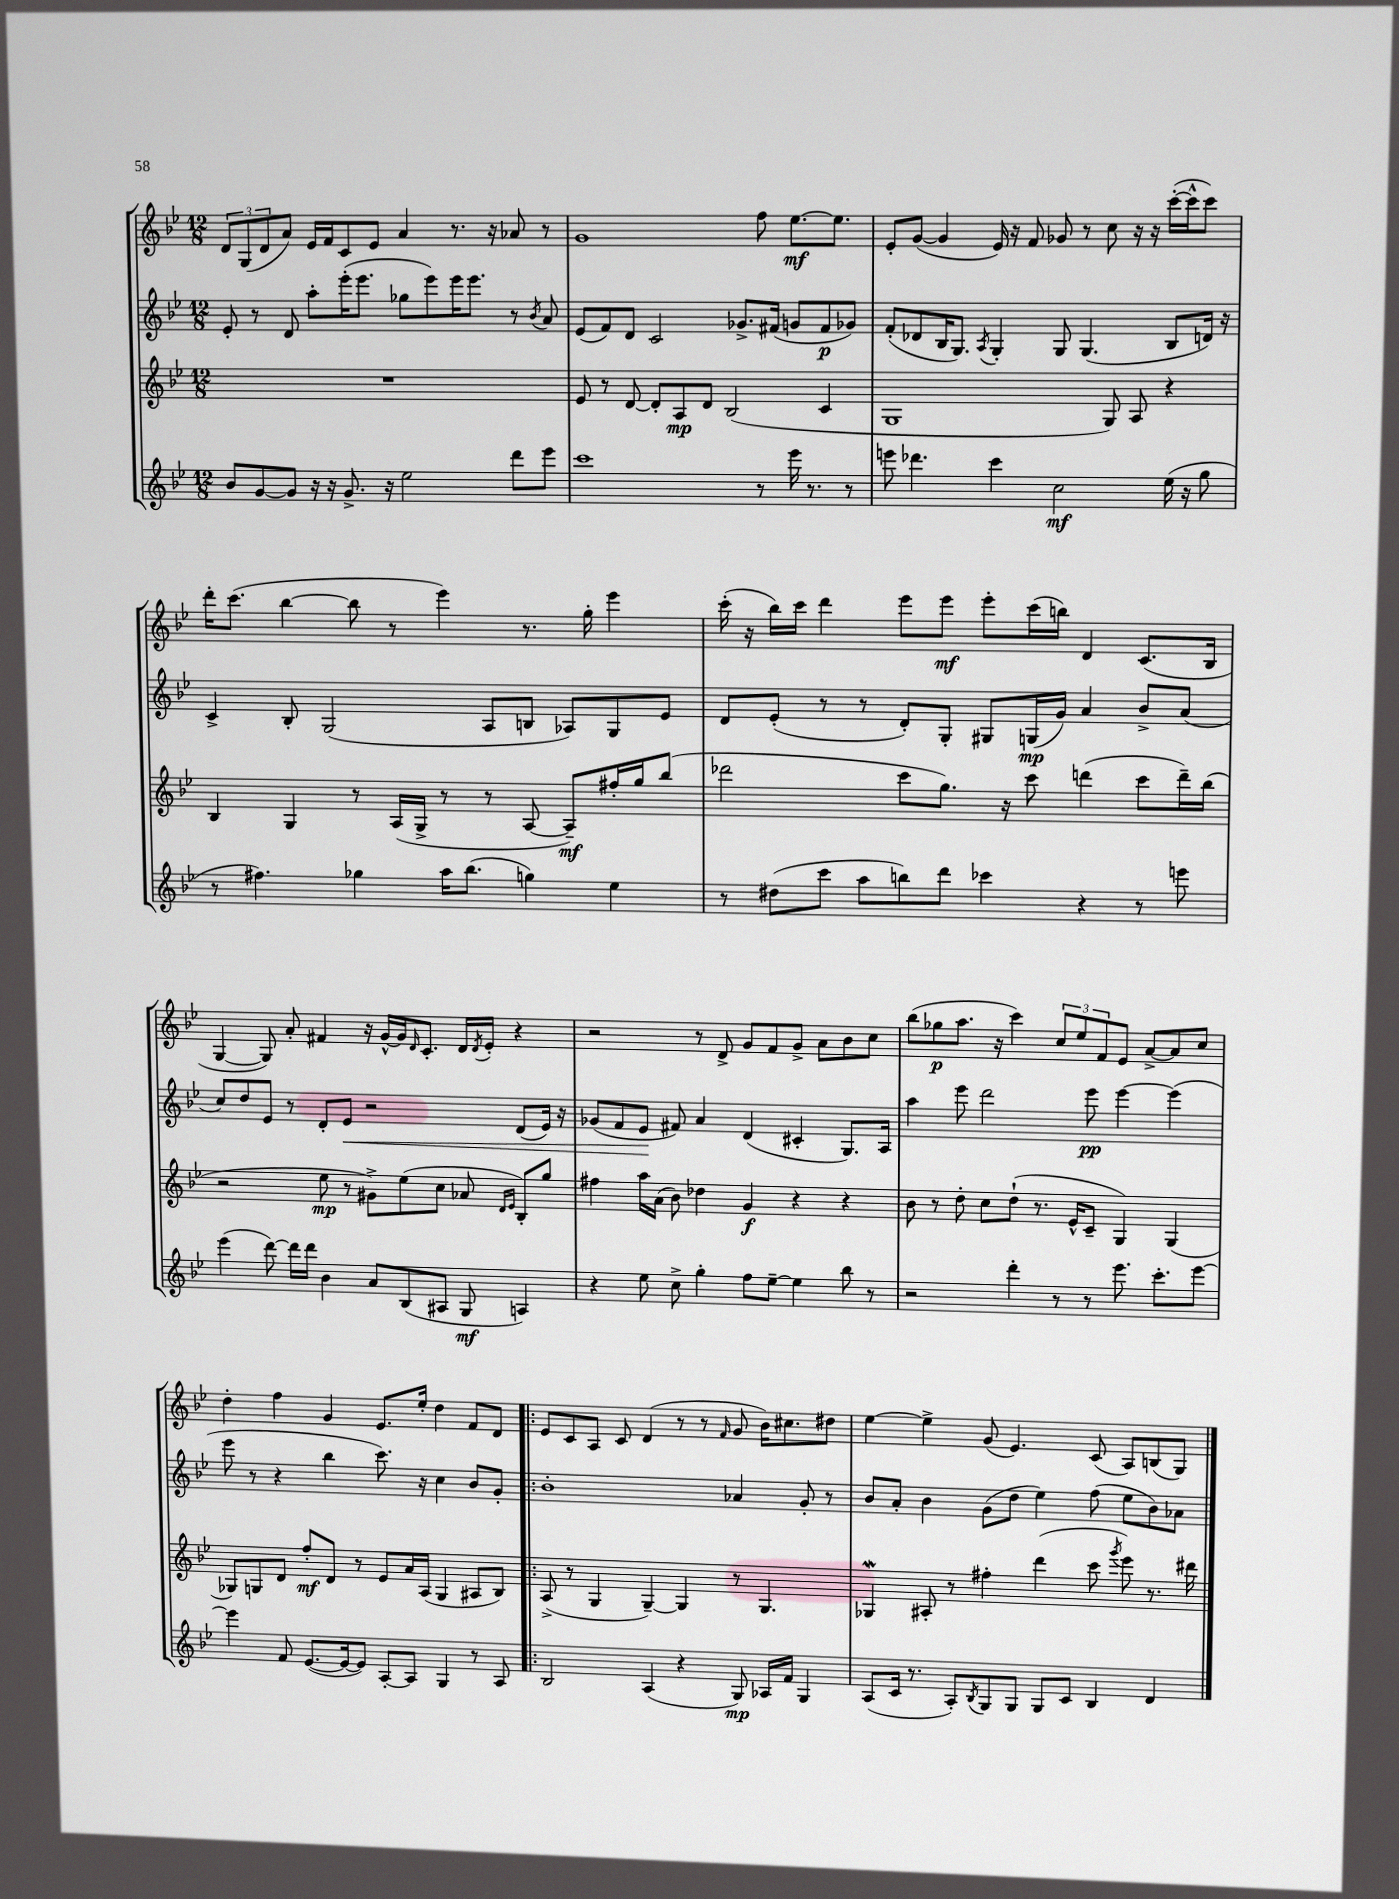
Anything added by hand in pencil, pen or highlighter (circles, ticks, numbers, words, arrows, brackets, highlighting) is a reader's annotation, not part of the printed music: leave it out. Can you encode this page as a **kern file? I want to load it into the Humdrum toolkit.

**kern	**dynam	**kern	**dynam	**kern	**dynam	**kern	**dynam
*part4	*part4	*part3	*part3	*part2	*part2	*part1	*part1
*staff4	*staff4	*staff3	*staff3	*staff2	*staff2	*staff1	*staff1
*clefG2	*	*clefG2	*	*clefG2	*	*clefG2	*
*k[b-e-]	*	*k[b-e-]	*	*k[b-e-]	*	*k[b-e-]	*
*M12/8	*	*M12/8	*	*M12/8	*	*M12/8	*
=52	=52	=52	=52	=52	=52	=52	=52
8b-/L	.	1.r	.	8e-'/	.	12d/L	.
.	.	.	.	.	.	(12G/	.
[8g/	.	.	.	8r	.	.	.
.	.	.	.	.	.	12d/	.
8g/J]	.	.	.	8d/	.	8a/J)	.
16r	.	.	.	8aa'\L	.	16e-/LL	.
16r	.	.	.	.	.	16f/J	.
8.g^/	.	.	.	(16eee-'\K	.	8c/	.
.	.	.	.	8.eee-\J	.	.	.
.	.	.	.	.	.	8e-/J	.
16r	.	.	.	.	.	.	.
2ee-\	.	.	.	8gg-X\L	.	4a/	.
.	.	.	.	8eee-\)	.	.	.
.	.	.	.	16eee-\K	.	8.r	.
.	.	.	.	8.eee-\J	.	.	.
.	.	.	.	.	.	16r	.
8ddd\L	.	.	.	8r	.	8a-X/	.
.	.	.	.	8qb-/	.	.	.
8eee-\J	.	.	.	8a/	.	8r	.
=53	=53	=53	=53	=53	=53	=53	=53
1ccc	.	8e-/	.	(8e-/L	.	1g	.
.	.	8r	.	8f/)	.	.	.
.	.	[8d/	.	8d/J	.	.	.
.	.	8d'/L]	.	2c/	.	.	.
.	.	8A/	mp	.	.	.	.
.	.	8d/J	.	.	.	.	.
.	.	(2B-/	.	.	.	.	.
.	.	.	.	8.g-X^/L	.	.	.
8r	.	.	.	.	.	8ff\	.
.	.	.	.	(16f#X/Jk	.	.	.
16eee-\	.	.	.	8gn/L	.	[8.ee-\L	mf
8.r	.	.	.	.	.	.	.
.	.	4c/	.	8f#/	p	.	.
.	.	.	.	.	.	8.ee-\J]	.
8r	.	.	.	8g-X/J)	.	.	.
=54	=54	=54	=54	=54	=54	=54	=54
8eeen\	.	1G	.	(8f'/L	.	8e-'/L	.
4.ddd-X\	.	.	.	8d-X/	.	([8g/J	.
.	.	.	.	16B-/K	.	4g/]	.
.	.	.	.	8.G/J)	.	.	.
.	.	.	.	8qA/	.	.	.
4ccc\	.	.	.	4G'/	.	16e-/)	.
.	.	.	.	.	.	16r	.
.	.	.	.	.	.	8f/	.
2cc\	mf	.	.	8G/	.	8g-X/	.
.	.	.	.	(4.G/	.	8r	.
.	.	8G/)	.	.	.	8cc\	.
.	.	8A/	.	.	.	16r	.
.	.	.	.	.	.	16r	.
(16ee-\	.	4r	.	8B-/L	.	([16ccc'\LL	.
16r	.	.	.	.	.	16ccc^^\J]	.
8gg\	.	.	.	16dn/Jk)	.	8ccc\J)	.
.	.	.	.	16r	.	.	.
!!LO:LB:g=z
=55	=55	=55	=55	=55	=55	=55	=55
8r	.	4B-/	.	4c^/	.	16ddd'\KL	.
.	.	.	.	.	.	(8.ccc\J	.
4.ff#X\)	.	.	.	.	.	.	.
.	.	4G/	.	8B-'/	.	[4bb-\	.
.	.	.	.	(2G/	.	.	.
4gg-X\	.	8r	.	.	.	8bb-\]	.
.	.	(16A/LL	.	.	.	8r	.
.	.	16G^/JJ	.	.	.	.	.
16aa\KL	.	8r	.	.	.	4eee-\)	.
(8.bb-\J	.	.	.	.	.	.	.
.	.	8r	.	8A/L	.	.	.
4ggn\)	.	[8A/	.	8Bn/J	.	8.r	.
.	.	8A~/L])	mf	8A-X/L)	.	.	.
.	.	.	.	.	.	16gg'\	.
4ee-\	.	16ff#X'/L	.	8G/	.	4eee-\	.
.	.	16gg/J	.	.	.	.	.
.	.	(8bb-/J	.	8e-/J	.	.	.
=56	=56	=56	=56	=56	=56	=56	=56
8r	.	2ddd-X\	.	8d/L	.	(16ccc'\	.
.	.	.	.	.	.	16r	.
(8dd#X\L	.	.	.	(8e-'/J	.	16bb-\LL)	.
.	.	.	.	.	.	16ccc\JJ	.
8ccc\J	.	.	.	8r	.	4ddd\	.
8aa\L	.	.	.	8r	.	.	.
8bbn\)	.	8ccc\L	.	8d'/L)	.	8eee-\L	.
8ddd\J	.	8.gg\J)	.	8G'/J	.	8eee-\J	mf
4ccc-X\	.	.	.	8G#X/L	.	8eee-'\L	.
.	.	16r	.	.	.	.	.
.	.	8ccc\	.	(16Gn/L	mp	(16ccc\L	.
.	.	.	.	16g/JJ)	.	16bbn\JJ)	.
4r	.	(4dddn\	.	4a/	.	4d/	.
8r	.	8ccc\L	.	8b-^/L	.	(8.c/L	.
8eeen\	.	16ddd~\L)	.	(8a/J	.	.	.
.	.	(16bb-\JJ	.	.	.	16B-/Jk	.
!!LO:LB:g=z
=57	=57	=57	=57	=57	=57	=57	=57
(4eee-\	.	2r	.	8cc/L)	.	[4G/	.
.	.	.	.	8dd/	.	.	.
[8ddd\)	.	.	.	8e-/J	.	8G/])	.
16ddd\LL]	.	.	.	8r	.	8a'/	.
16ddd\JJ	.	.	.	.	.	.	.
4b-\	.	8ee-\	mp	8d'/L	.	4f#X/	.
!	!	!	!	!	!LO:HP:b	!	!
.	.	8r	.	8e-/J	<	.	.
8a/L	.	8g#X^\L)	.	2r	.	16r	.
.	.	.	.	.	.	[16g^^/LL	.
(8B-/	.	(8ee-\	.	.	.	16g/J]	.
.	.	.	.	.	.	16qqd/	.
.	.	.	.	.	.	8.c'/J	.
8A#X/J	.	8cc\J	.	.	.	.	.
8G/	mf	8a-X/	.	.	.	16d/LL	.
.	.	.	.	.	.	8qd/	.
.	.	.	.	.	.	16e-'/JJ	.
.	.	16qqd/LL	.	.	.	.	.
.	.	16qqe-/JJ	.	.	.	.	.
4An/)	.	8B-'/L)	.	(8d/L	.	4r	.
.	.	8gg/J	.	16e-/Jk)	.	.	.
.	.	.	.	16r	.	.	.
=58	=58	=58	=58	=58	=58	=58	=58
4r	.	4ff#X\	.	(8g-X/L	.	2r	.
.	.	.	.	8f/	.	.	.
8ee-\	.	16aa\LL	.	8e-/J	.	.	.
.	.	(16a\JJ	.	.	.	.	.
8cc^\	.	8b-\)	.	8f#X/)	[	.	.
4gg'\	.	4dd-X\	.	4a/	.	8r	.
.	.	.	.	.	.	8d^/	.
8ff\L	.	4g/	f	(4d/	.	8g/L	.
[8ee-~\J	.	.	.	.	.	8f/	.
4ee-\]	.	4r	.	4c#X'/	.	8g^/J	.
.	.	.	.	.	.	8a\L	.
8bb-\	.	4r	.	8.G/L)	.	8b-\	.
8r	.	.	.	.	.	8cc\J	.
.	.	.	.	16A/Jk	.	.	.
=59	=59	=59	=59	=59	=59	=59	=59
2r	.	8b-\	.	4aa\	.	(8bb-\L	.
.	.	8r	.	.	.	8gg-X\	p
.	.	8dd'\	.	8eee-\	.	8.aa\J	.
.	.	8cc\L	.	2ddd\	.	.	.
.	.	.	.	.	.	16r	.
4ddd'\	.	(8dd`\J	.	.	.	4ccc\)	.
.	.	8.r	.	.	.	.	.
8r	.	.	.	.	.	12cc/L	.
.	.	16e-^^/KL	.	.	.	.	.
.	.	.	.	.	.	12ee-/	.
8r	.	8c~/J	.	8eee-\	pp	.	.
.	.	.	.	.	.	12f/	.
8.eee-\	.	4G/)	.	[4eee-\	.	8e-/J	.
.	.	.	.	.	.	[8a^/L	.
8.ccc'\L	.	.	.	.	.	.	.
.	.	(4G/	.	(4eee-\]	.	8a/]	.
[8eee-\J	.	.	.	.	.	8cc/J	.
!!LO:LB:g=z
=60	=60	=60	=60	=60	=60	=60	=60
4eee-\]	.	8G-X/L)	.	8eee-\	.	4dd'\	.
.	.	8Gn/	.	8r	.	.	.
8f/	.	8d/J	.	4r	.	4ff\	.
([8.e-/L	.	8ff'/L	mf	.	.	.	.
.	.	8d/J	.	4bb-\	.	4g/	.
16e-/k_	.	.	.	.	.	.	.
8e-/J])	.	8r	.	.	.	.	.
[8A'/L	.	8e-/L	.	8.ccc\)	.	8.e-/L	.
8A/J]	.	16a/L	.	.	.	.	.
.	.	(16A/JJ	.	16r	.	16ee-'/Jk	.
4G/	.	4G/	.	4cc\	.	4dd\	.
8r	.	8A#X/L	.	8b-/L	.	8f/L	.
8A/	.	8B-/J)	.	8g'/J	.	8d/J	.
=61!|:	=61!|:	=61!|:	=61!|:	=61!|:	=61!|:	=61!|:	=61!|:
2B-/	.	(8A^/	.	1b-'	.	8e-/L	.
.	.	8r	.	.	.	8c/	.
.	.	4G/	.	.	.	8A/J	.
.	.	.	.	.	.	8c/	.
(4A/	.	[4G~/)	.	.	.	(4d/	.
4r	.	4G/]	.	.	.	8r	.
.	.	.	.	.	.	8r	.
.	.	.	.	.	.	16qqf/	.
8G/)	mp	8r	.	4a-X/	.	8g/	.
16A-X/LL	.	4.G/	.	.	.	16b-\KL)	.
16f/JJ	.	.	.	.	.	8.cc#X\	.
4G/	.	.	.	8g'/	.	.	.
.	.	.	.	8r	.	8dd#X\J	.
=62	=62	=62	=62	=62	=62	=62	=62
(8A/L	.	4G-Xw/	.	8b-/L	.	[4ee-\	.
16c/Jk	.	.	.	8a'/J	.	.	.
8.r	.	.	.	.	.	.	.
.	.	8A#X'/	.	4b-\	.	4ee-^\]	.
8A'/L)	.	8r	.	.	.	.	.
8qB-/	.	.	.	.	.	.	.
8G/	.	4ff#X'\	.	(8g\L	.	(8g/	.
8G/J	.	.	.	8dd\J	.	4.e-/)	.
8G/L	.	(4ddd\	.	4ee-\)	.	.	.
8c/J	.	.	.	.	.	.	.
4B-/	.	8ccc\	.	(8ff\	.	(8c/	.
.	.	8qggg/	.	.	.	.	.
.	.	8eee-\)	.	8ee-\L	.	8A/L)	.
4d/	.	8.r	.	8b-\)	.	(8Bn/	.
.	.	.	.	8a-X\J	.	8G/J)	.
.	.	16ddd#X\	.	.	.	.	.
==	==	==	==	==	==	==	==
*-	*-	*-	*-	*-	*-	*-	*-
